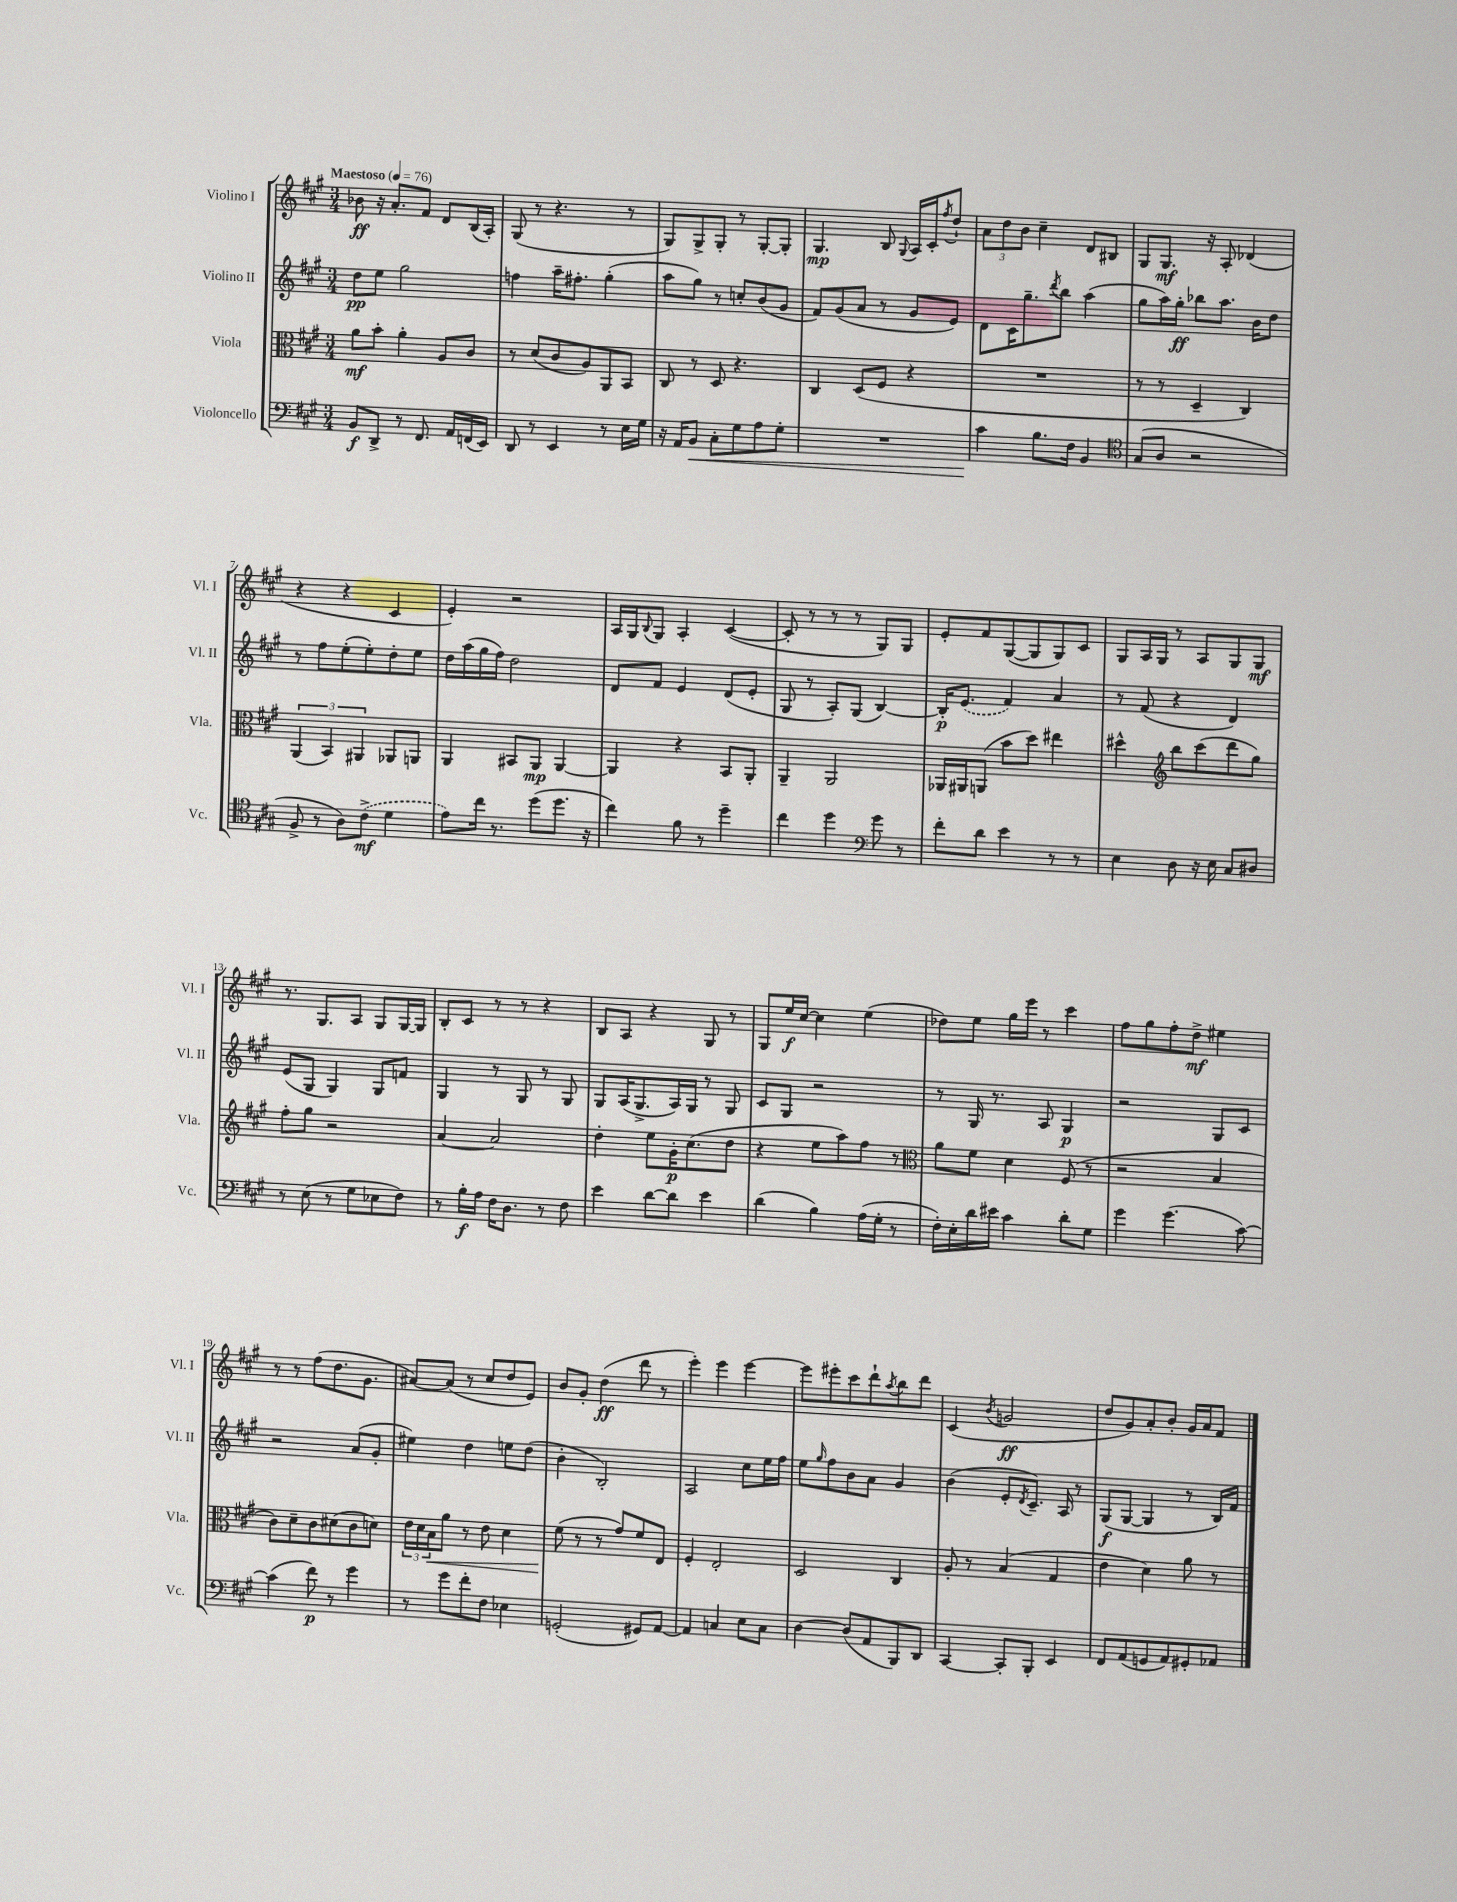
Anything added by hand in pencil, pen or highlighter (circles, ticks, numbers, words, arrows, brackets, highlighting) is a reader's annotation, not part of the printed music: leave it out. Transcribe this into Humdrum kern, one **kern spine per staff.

**kern	**dynam	**kern	**dynam	**kern	**dynam	**kern	**dynam
*part4	*part4	*part3	*part3	*part2	*part2	*part1	*part1
*staff4	*staff4	*staff3	*staff3	*staff2	*staff2	*staff1	*staff1
*I"Violoncello	*	*I"Viola	*	*I"Violino II	*	*I"Violino I	*
*I'Vc.	*	*I'Vla.	*	*I'Vl. II	*	*I'Vl. I	*
*clefF4	*	*clefC3	*	*clefG2	*	*clefG2	*
*k[f#c#g#]	*	*k[f#c#g#]	*	*k[f#c#g#]	*	*k[f#c#g#]	*
*M3/4	*	*M3/4	*	*M3/4	*	*M3/4	*
*MM76	*	*MM76	*	*MM76	*	*MM76	*
=1	=1	=1	=1	=1	=1	=1	=1
!	!	!	!	!	!	!LO:TX:a:B:t=Maestoso	!
8BB/L	f	8a\L	mf	8dd\L	pp	8b-X\	ff
8DD^/J	.	8b'\J	.	8ee\J	.	16r	.
.	.	.	.	.	.	8.a'/L	.
8r	.	4a'\	.	2gg#\	.	.	.
8.FF#/	.	.	.	.	.	8f#/J	.
.	.	8A/L	.	.	.	8d/L	.
16AA/LL	.	.	.	.	.	.	.
(16FFn/	.	8c#/J	.	.	.	(16B/L	.
16EE/JJ)	.	.	.	.	.	16A'/JJ)	.
=2	=2	=2	=2	=2	=2	=2	=2
8DD/	.	8r	.	4ffn\	.	(8G#/	.
8r	.	(8d/L	.	.	.	8r	.
4EE/	.	8c#/	.	16aa~\KL	.	4.r	.
.	.	.	.	8.ff#X'\J	.	.	.
.	.	8A/)	.	.	.	.	.
8r	.	8AA/	.	(4gg#'\	.	.	.
16E\LL	.	8BB/J	.	.	.	8r	.
16G#\JJ	.	.	.	.	.	.	.
=3	=3	=3	=3	=3	=3	=3	=3
16r	.	8C#/	.	8aa\L	.	8G#/L)	.
16AA/KL	.	.	.	.	.	.	.
!	!LO:HP:b	!	!	!	!	!	!
8BB/J	<	8r	.	8gg#\J)	.	8G#^/	.
8C#'\L	.	8D/	.	8r	.	8G#'/J	.
8G#\	.	4.r	.	8ccn'/L	.	8r	.
8A\	.	.	.	(8b/	.	[8G#'/L	.
8G#'\J	.	.	.	8g#/J	.	8G#'/J]	.
=4	=4	=4	=4	=4	=4	=4	=4
2.r	.	4C#/	.	8f#/L)	.	4.G#/	mp
.	.	.	.	(8g#/	.	.	.
.	.	(8D/L	.	8a/J	.	.	.
.	.	8F#/J	.	8r	.	8B/	.
.	.	.	.	.	.	8qqG#/	.
.	.	4r	.	8g#/L	.	16A/LL	.
.	.	.	.	.	.	16c#'/J	.
.	.	.	.	.	.	8qff#/	.
.	.	.	.	8e/J)	.	8dd`/J	.
=5	=5	=5	=5	=5	=5	=5	=5
4c#\	.	2.r	.	8d\L	.	12a\L	.
.	.	.	.	.	.	12dd\	.
.	.	.	.	16c#\K	.	.	.
.	.	.	.	.	.	12b\J	.
.	.	.	.	8.gg#~\	.	.	.
8.B\L	[	.	.	.	.	4cc#~\	.
.	.	.	.	8qddd/	.	.	.
.	.	.	.	8bb\J	.	.	.
16F#\Jk	.	.	.	.	.	.	.
4BB/	.	.	.	(4aa\	.	8d/L	.
.	.	.	.	.	.	8B#X/J	.
=6	=6	=6	=6	=6	=6	=6	=6
*clefC4	*	*	*	*	*	*	*
(8G#/L	.	8r	.	8gg#\L	.	8G#/L	.
8A/J	.	8r	.	16aa\L)	.	8.G#/J	mf
.	.	.	.	16gg#'\JJ	ff	.	.
2r	.	4D~/	.	8bb-X\L	.	.	.
.	.	.	.	.	.	16r	.
.	.	.	.	8.aa\J	.	8A'/	.
.	.	4C#/)	.	.	.	(4d-X/	.
.	.	.	.	16b\KL	.	.	.
.	.	.	.	8dd\J	.	.	.
!!LO:LB:g=z
=7	=7	=7	=7	=7	=7	=7	=7
8F#^/	.	(6AA/	.	8r	.	4r	.
8r	.	.	.	8ff#\L	.	.	.
.	.	6BB/)	.	.	.	.	.
8A\L)	.	.	.	(8ee'\	.	4r	.
.	.	6AA#X/	.	.	.	.	.
(8c#^\J	mf	.	.	8ee'\)	.	.	.
4d\	.	8AA-X/L	.	8dd'\	.	4c#/	.
.	.	8AAn/J	.	8ee\J	.	.	.
=8	=8	=8	=8	=8	=8	=8	=8
8e\L)	.	4AA/	.	16dd\LL	.	4e'/)	.
.	.	.	.	(16aa\	.	.	.
16cc#\Jk	.	.	.	16gg#\	.	.	.
8.r	.	.	.	16ff#\JJ)	.	.	.
.	.	8BB#X/L	.	2dd\	.	2r	.
(8dd\L	.	8AA/J	mp	.	.	.	.
8.dd\J	.	[4AA/	.	.	.	.	.
16r	.	.	.	.	.	.	.
=9	=9	=9	=9	=9	=9	=9	=9
4cc#\)	.	4AA/]	.	8d/L	.	16A/LL	.
.	.	.	.	.	.	16G#/J	.
.	.	.	.	.	.	8qqB/	.
.	.	.	.	8f#/J	.	8G#/J	.
8f#\	.	4r	.	4e/	.	4A'/	.
8r	.	.	.	.	.	.	.
4dd~\	.	8BB/L	.	(8d/L	.	([4c#/	.
.	.	8AA'/J	.	8e'/J	.	.	.
=10	=10	=10	=10	=10	=10	=10	=10
4cc#\	.	4AA~/	.	8G#/	.	8c#'/]	.
.	.	.	.	8r	.	8r	.
4dd\	.	2AA/	.	8A'/L)	.	8r	.
.	.	.	.	(8G#/J	.	8r	.
*clefF4	*	*	*	*	*	*	*
8g#\	.	.	.	[4B/)	.	8G#/L)	.
8r	.	.	.	.	.	8G#/J	.
=11	=11	=11	=11	=11	=11	=11	=11
8f#'\L	.	16AA-X/LL	.	16B'/KL]	p	8e'/L	.
.	.	16AA#X/J	.	(8.e/J	.	.	.
8d\J	.	(8AAn/J	.	.	.	8f#/	.
4e\	.	8b\L	.	4f#/)	.	([8G#/	.
.	.	8dd\J)	.	.	.	8G#/]	.
8r	.	4ee#X\	.	4a/	.	8G#/)	.
8r	.	.	.	.	.	8c#/J	.
=12	=12	=12	=12	=12	=12	=12	=12
4E\	.	4dd#X^^\	.	8r	.	8G#/L	.
.	.	.	.	(8f#/	.	16A/L	.
.	.	.	.	.	.	16G#/JJ	.
*	*	*clefG2	*	*	*	*	*
8D\	.	8bb\L	.	4r	.	8r	.
16r	.	(8ccc#\	.	.	.	8A/L	.
16E\	.	.	.	.	.	.	.
8C#/L	.	8ddd\	.	4d/)	.	8G#/	.
8D#X/J	.	8gg#\J)	.	.	.	8G#/J	mf
!!LO:LB:g=z
=13	=13	=13	=13	=13	=13	=13	=13
8r	.	8ff#'\L	.	(8e/L	.	8.r	.
(8E\	.	8gg#\J	.	8G#/J	.	.	.
.	.	.	.	.	.	8.G#/L	.
8r	.	2r	.	4G#/)	.	.	.
8G#\L	.	.	.	.	.	8A/J	.
8E-X\	.	.	.	8G#/L	.	8G#/L	.
8F#\J)	.	.	.	8fn/J	.	[16G#/L	.
.	.	.	.	.	.	16G#/JJ]	.
=14	=14	=14	=14	=14	=14	=14	=14
8r	.	[4a/	.	4G#/	.	8B'/L	.
16B'\LL	f	.	.	.	.	8c#/J	.
16A\JJ	.	.	.	.	.	.	.
16F#\KL	.	2a/]	.	8r	.	8r	.
8.D\J	.	.	.	.	.	.	.
.	.	.	.	8G#/	.	8r	.
8r	.	.	.	8r	.	4r	.
8F#\	.	.	.	8G#/	.	.	.
=15	=15	=15	=15	=15	=15	=15	=15
4e\	.	4dd'\	.	8G#/L	.	8B/L	.
.	.	.	.	(16A/K	.	8A/J	.
.	.	.	.	8.G#^/	.	.	.
[8d\L	.	8ee\L	.	.	.	4r	.
8d\J]	.	16g#'\K	p	16A/L)	.	.	.
.	.	(8.cc#\	.	16G#/JJ	.	.	.
4e\	.	.	.	8r	.	8G#/	.
.	.	8dd\J	.	8G#/	.	8r	.
=16	=16	=16	=16	=16	=16	=16	=16
(4d\	.	4r	.	8c#/L	.	8G#/L	.
.	.	.	.	8G#/J	.	16ee/L	f
.	.	.	.	.	.	[16cc#/JJ	.
4B\)	.	8ee\L	.	2r	.	4cc#\]	.
.	.	8aa\)	.	.	.	.	.
(16A\LL	.	8ff#\J	.	.	.	(4ee\	.
16G#'\JJ	.	.	.	.	.	.	.
8r	.	8r	.	.	.	.	.
=17	=17	=17	=17	=17	=17	=17	=17
*	*	*clefC3	*	*	*	*	*
16F#'\LL)	.	8a\L	.	8r	.	8dd-X\L)	.
16E'\	.	.	.	.	.	.	.
16d\	.	8f#\J	.	16G#/	.	8ee\J	.
16e#X\JJ	.	.	.	8.r	.	.	.
4c#\	.	4d\	.	.	.	16gg#\LL	.
.	.	.	.	.	.	16eee\JJ	.
.	.	.	.	8A/	.	8r	.
8d'\L	.	(8F#/	.	4G#/	p	4ccc#\	.
8G#\J	.	8r	.	.	.	.	.
=18	=18	=18	=18	=18	=18	=18	=18
4g#\	.	2r	.	2r	.	8ff#\L	.
.	.	.	.	.	.	8gg#\	.
(4.g#\	.	.	.	.	.	8ff#'\	.
.	.	.	.	.	.	8dd^\J	mf
.	.	4B/	.	8G#/L	.	4ee#X\	.
[8c#\)	.	.	.	8c#/J	.	.	.
!!LO:LB:g=z
=19	=19	=19	=19	=19	=19	=19	=19
(4c#\]	.	8c#\L)	.	2r	.	8r	.
.	.	8d~\	.	.	.	8r	.
8f#\)	p	8c#\	.	.	.	(8ff#\L	.
8r	.	(8d#X\	.	.	.	8.dd\	.
4g#\	.	8c#\	.	(8a/L	.	.	.
.	.	.	.	.	.	8.g#\J	.
.	.	8dn\J)	.	8g#'/J	.	.	.
=20	=20	=20	=20	=20	=20	=20	=20
8r	.	24e\LL	.	4ee#X\)	.	[8a#X/L)	.
.	.	24d\	.	.	.	.	.
!	!	!	!LO:HP:b	!	!	!	!
.	.	24B\J	<	.	.	.	.
8g#\L	.	8a\J	.	.	.	(8a#/J]	.
8f#'\	.	8r	.	4dd\	.	8r	.
8F#\J	.	8e\	.	.	.	8cc#/L	.
4E-X\	.	4d\	.	8een\L	.	8dd/	.
.	.	.	.	(8dd\J	.	8e/J)	.
=21	=21	=21	=21	=21	=21	=21	=21
(2GGn'/	.	(8f#\	.	4b'\	.	8b/L	.
.	.	8r	[	.	.	8g#'/J	.
.	.	8r	.	2B'/)	.	(4dd\	ff
.	.	8g#/L)	.	.	.	.	.
8GG#X/L)	.	8f#/	.	.	.	8ddd\	.
[8AA/J	.	8E/J	.	.	.	8r	.
=22	=22	=22	=22	=22	=22	=22	=22
4AA/]	.	4F#'/	.	2A/	.	4eee'\)	.
4Cn/	.	2E'/	.	.	.	4eee\	.
8E\L	.	.	.	8cc#\L	.	[4eee\	.
8C\J	.	.	.	16ee\L	.	.	.
.	.	.	.	16ff#\JJ	.	.	.
=23	=23	=23	=23	=23	=23	=23	=23
[4D\	.	2D/	.	8ee\L	.	8eee\L]	.
.	.	.	.	16qqgg#/	.	.	.
.	.	.	.	8ff#\	.	8eee#X'\	.
(8D/L]	.	.	.	8b\	.	8ccc#\	.
8AA/	.	.	.	8a\J	.	8ddd`\	.
.	.	.	.	.	.	8qaa/	.
8BBB/)	.	4C#/	.	4g#/	.	8bb\	.
8DD/J	.	.	.	.	.	8ddd\J	.
=24	=24	=24	=24	=24	=24	=24	=24
[4CC#/	.	8A'/	.	(4b\	.	(4c#/	.
.	.	8r	.	.	.	.	.
.	.	.	.	.	.	8qb/	.
8CC#'/L]	.	(4B/	.	8e'/L	.	2gn/	ff
.	.	.	.	8qd/	.	.	.
8BBB'/J	.	.	.	8.c#~/J)	.	.	.
4EE/	.	4G#/	.	.	.	.	.
.	.	.	.	16A/	.	.	.
.	.	.	.	8r	.	.	.
=25	=25	=25	=25	=25	=25	=25	=25
8FF#/L	.	4e\	.	(8G#/L	f	8dd/L	.
(8AA/	.	.	.	[8G#/J	.	8g#/)	.
8GGn/	.	4d\)	.	4G#/]	.	8a'/	.
8AA/)	.	.	.	.	.	8b'/J	.
8GG#X'/	.	8a\	.	8r	.	16g#/LL	.
.	.	.	.	.	.	16a/J	.
8AA-X/J	.	8r	.	16B/LL)	.	8f#/J	.
.	.	.	.	16f#/JJ	.	.	.
==	==	==	==	==	==	==	==
*-	*-	*-	*-	*-	*-	*-	*-
